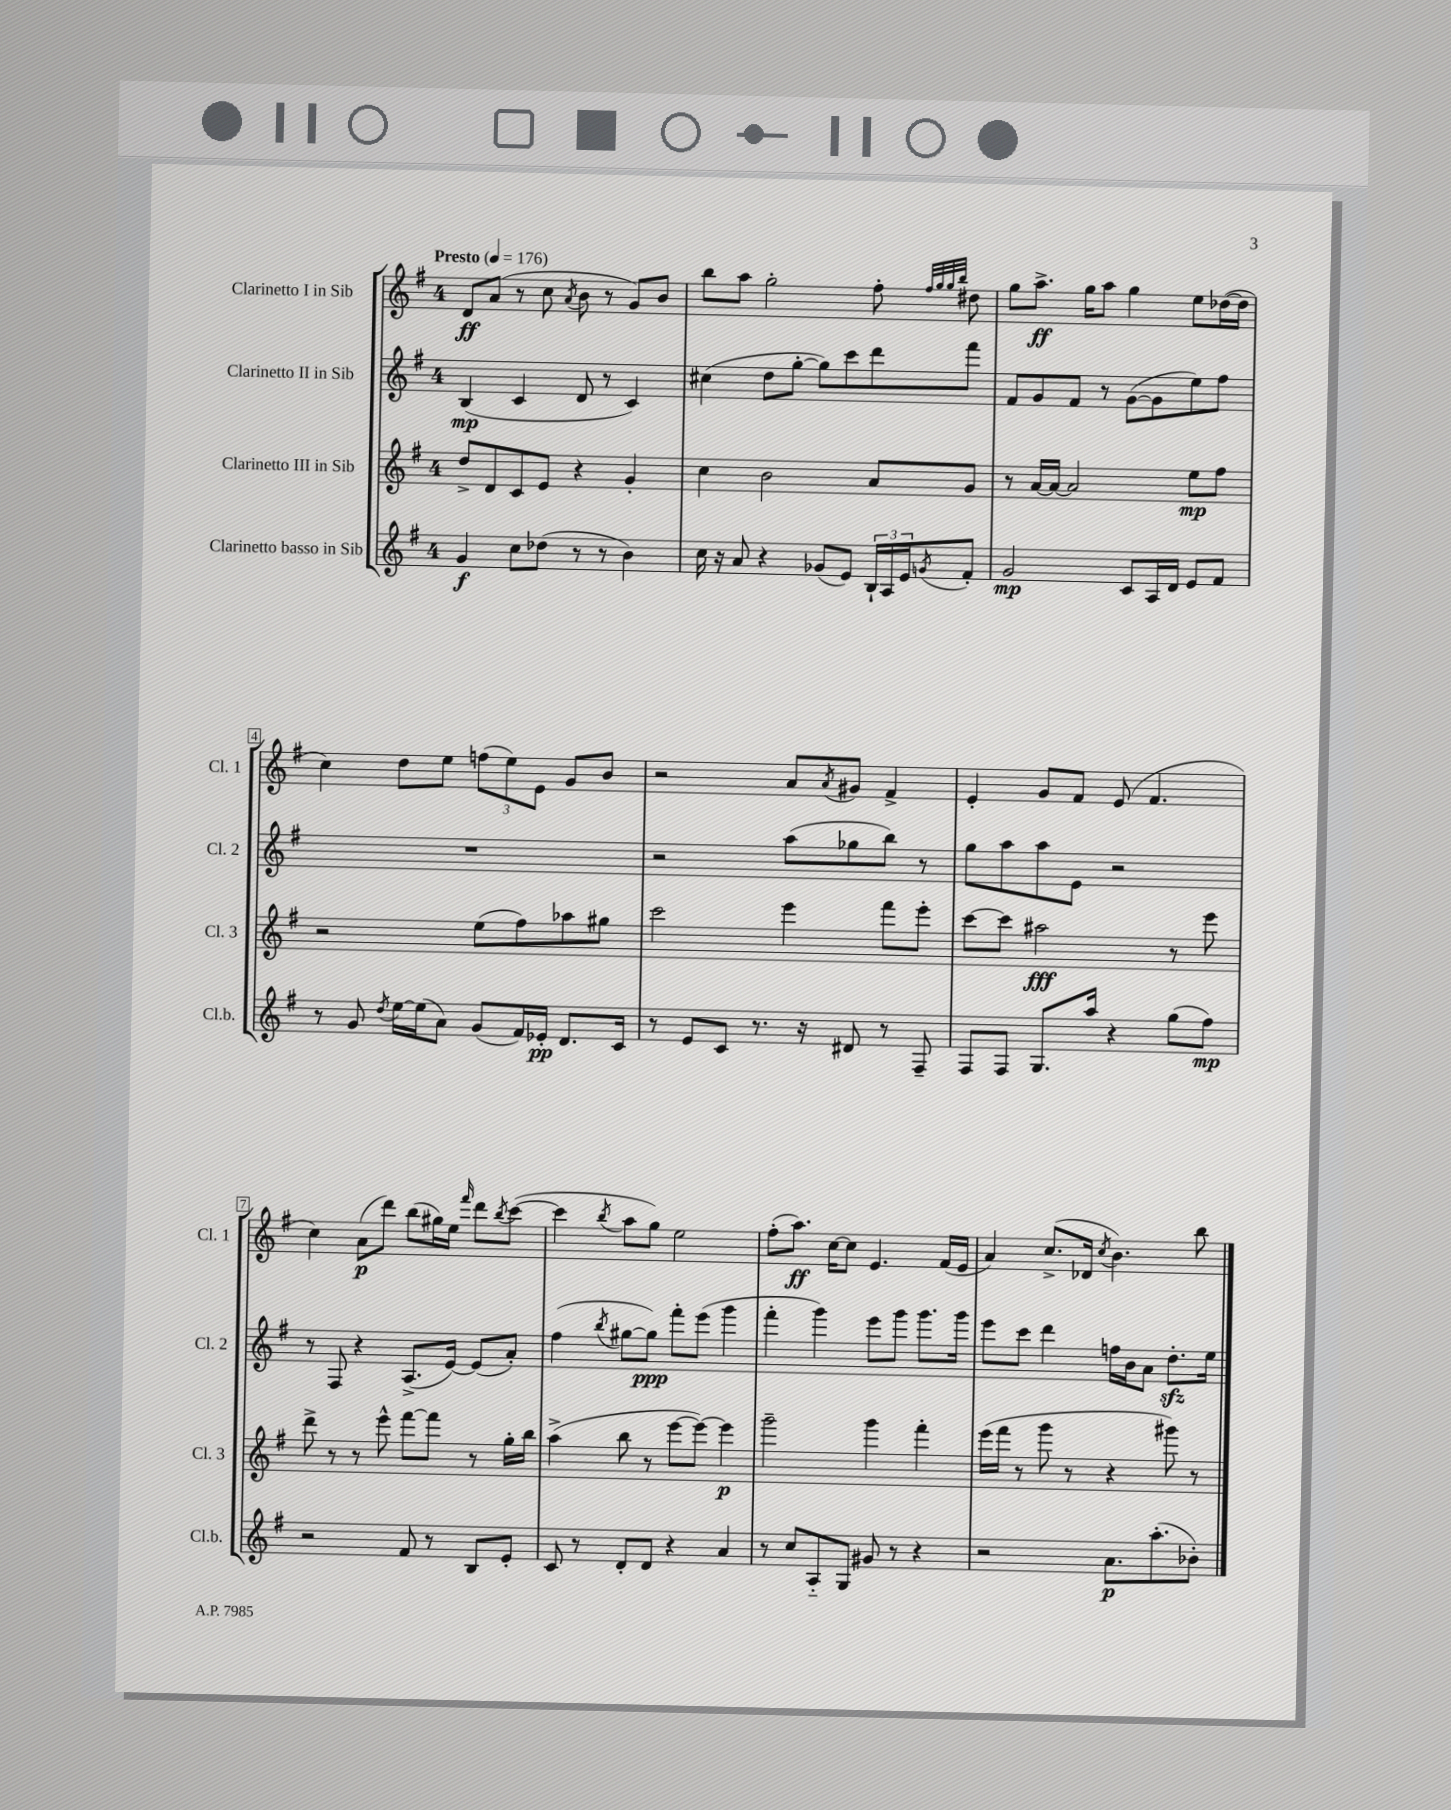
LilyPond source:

<<
\new StaffGroup <<
\new Staff = "s0" \with { instrumentName = "Clarinetto I in Sib" shortInstrumentName = "Cl. 1" } {
    \clef treble \key g \major \once \override Staff.TimeSignature.style = #'single-digit \time 4/4 \tempo "Presto" 4 = 176
    d'8\ff a'8( r8 c''8 \acciaccatura { a'8 } b'8 r8 g'8) b'8 |
    b''8 a''8 g''2-. fis''8-. \grace { fis''32 g''32 g''32 b''32 } dis''8 |
    g''8 a''8.->\ff g''16 a''8 g''4 e''8 des''16~( des''16 |
    c''4) d''8 e''8 \tuplet 3/2 { f''8( e''8) e'8 } g'8 b'8 |
    r2 a'8 \acciaccatura { a'8 } gis'8 fis'4-> |
    e'4-. g'8 fis'8 e'8( fis'4. |
    c''4) a'8\p( d'''8) b''8( gis''16) e''16 \grace { fis'''16 } d'''8 \acciaccatura { b''8 } c'''8~( |
    c'''4 \acciaccatura { b''8 } a''8 g''8) e''2 |
    fis''8-.( a''8.\ff) c''16~ c''8 e'4. fis'16( e'16 |
    a'4) c''8.->( des'16 \acciaccatura { c''8 } b'4.) b''8 \bar "|." |
}
\new Staff = "s1" \with { instrumentName = "Clarinetto II in Sib" shortInstrumentName = "Cl. 2" } {
    \clef treble \key g \major \once \override Staff.TimeSignature.style = #'single-digit \time 4/4
    b4\mp( c'4 d'8 r8 c'4) |
    cis''4( d''8 g''8~-. g''8) c'''8 d'''8 fis'''8 |
    fis'8 g'8 fis'8 r8 g'8~( g'8 e''8) fis''8 |
    R1 |
    r2 a''8( ges''8 b''8) r8 |
    g''8 a''8 a''8 e'8 r2 |
    r8 fis8 r4 a8.->( e'16~) e'8( a'8-.) |
    fis''4( \acciaccatura { b''8 } gis''8~ gis''8\ppp) fis'''8-. e'''8( g'''4 |
    fis'''4-. g'''4) e'''8 g'''8 g'''8. g'''16 |
    e'''8 c'''8 d'''4 f''16 b'16 a'8 d''8.-.\sfz e''16 \bar "|." |
}
\new Staff = "s2" \with { instrumentName = "Clarinetto III in Sib" shortInstrumentName = "Cl. 3" } {
    \clef treble \key g \major \once \override Staff.TimeSignature.style = #'single-digit \time 4/4
    d''8-> d'8 c'8 e'8 r4 g'4-. |
    c''4 b'2 a'8 g'8 |
    r8 a'16~ a'16~ a'2 e''8\mp fis''8 |
    r2 e''8( fis''8) aes''8 gis''8 |
    c'''2 e'''4 fis'''8 e'''8-. |
    c'''8~ c'''8 ais''2\fff r8 e'''8 |
    d'''8-> r8 r8 e'''8-^ fis'''8~ fis'''8 r8 g''16-. b''16 |
    a''4->( b''8 r8 e'''8~ e'''8~) e'''4\p |
    g'''2-- g'''4 fis'''4-. |
    e'''16( fis'''16 r8 g'''8 r8 r4 gis'''8) r8 \bar "|." |
}
\new Staff = "s3" \with { instrumentName = "Clarinetto basso in Sib" shortInstrumentName = "Cl.b." } {
    \clef treble \key g \major \once \override Staff.TimeSignature.style = #'single-digit \time 4/4
    g'4\f c''8 des''8( r8 r8 b'4) |
    c''16 r16 a'8 r4 ges'8( e'8) \tuplet 3/2 { b16-! a16 e'16 } \acciaccatura { g'8 } fis'8-. |
    g'2\mp c'8 a16 d'16 e'8 fis'8 |
    r8 g'8 \acciaccatura { d''8 } e''16~ e''16( a'8) g'8( fis'16) ees'16-.\pp d'8. c'16 |
    r8 e'8 c'8 r8. r16 dis'8 r8 fis8-- |
    fis8 fis8 g8. a''16 r4 g''8( fis''8\mp) |
    r2 fis'8 r8 b8 e'8-. |
    c'8 r8 d'8-. d'8 r4 a'4 |
    r8 c''8 a8-_ g8 gis'8 r8 r4 |
    r2 a'8.\p a''8.-.( bes'8-.) \bar "|." |
}
>>
>>
\layout { \context { \Score \override BarNumber.stencil = #(make-stencil-boxer 0.1 0.3 ly:text-interface::print) } }
